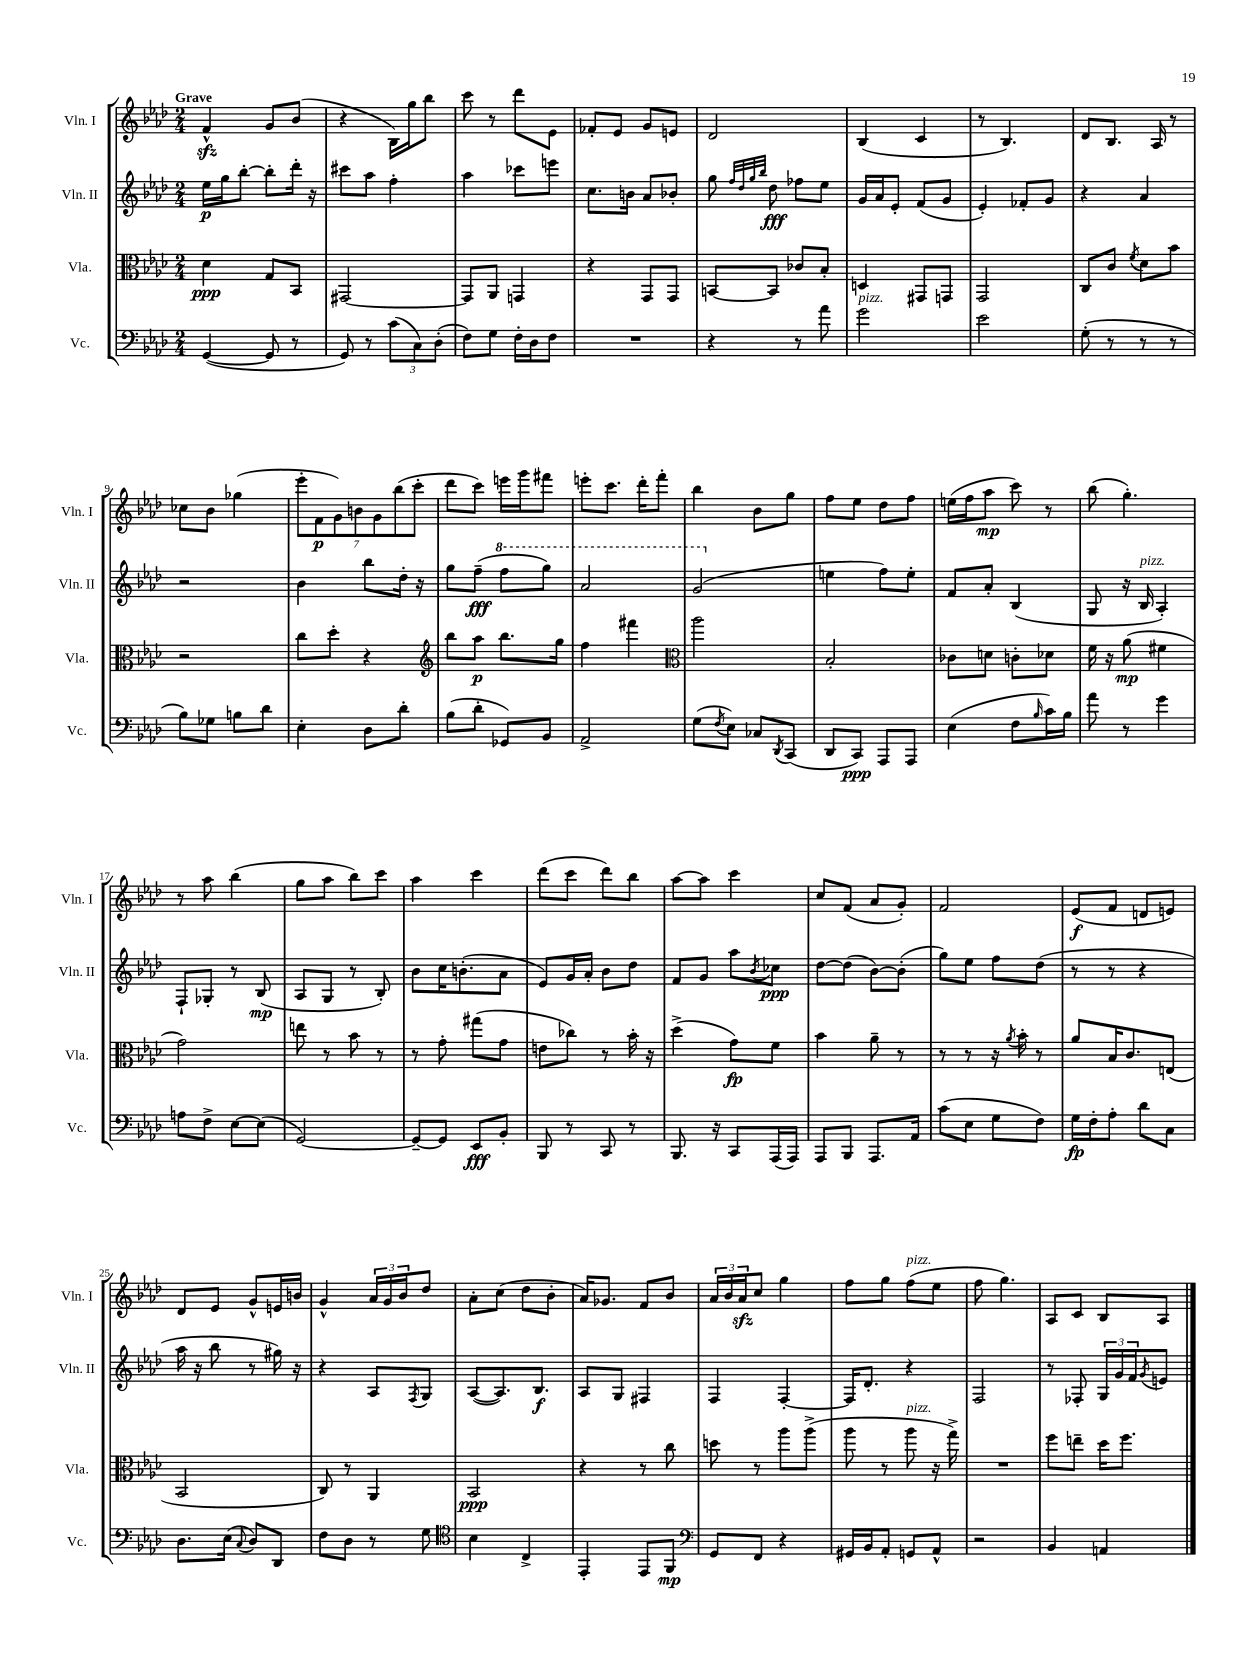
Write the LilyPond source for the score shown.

<<
\new StaffGroup <<
\new Staff = "s0" \with { instrumentName = "Vln. I" shortInstrumentName = "Vln. I" } {
    \clef treble \key aes \major \numericTimeSignature \time 2/4 \tempo "Grave"
    f'4-^\sfz g'8 bes'8( |
    r4 bes16) g''16 bes''8 |
    c'''8 r8 des'''8 ees'8 |
    fes'8-. ees'8 g'8 e'8 |
    des'2 |
    bes4( c'4 |
    r8 bes4.) |
    des'8 bes8. aes16 r8 |
    ces''8 bes'8 ges''4( |
    \tuplet 7/4 { ees'''8-. f'8\p g'8) b'8 g'8 bes''8( c'''8-. } |
    des'''8 c'''8) e'''16 g'''16 fis'''8 |
    e'''8-. c'''8. des'''16-. f'''8-. |
    bes''4 bes'8 g''8 |
    f''8 ees''8 des''8 f''8 |
    e''16( f''16 aes''8\mp c'''8) r8 |
    bes''8( g''4.-.) |
    r8 aes''8 bes''4( |
    g''8 aes''8 bes''8) c'''8 |
    aes''4 c'''4 |
    des'''8( c'''8 des'''8) bes''8 |
    aes''8~ aes''8 c'''4 |
    c''8 f'8( aes'8 g'8-.) |
    f'2 |
    ees'8\f( f'8 d'8 e'8) |
    des'8 ees'8 g'8-^ e'16 b'16 |
    g'4-^ \tuplet 3/2 { aes'16 g'16 bes'16 } des''8 |
    aes'8-. c''8( des''8 bes'8-. |
    aes'16) ges'8. f'8 bes'8 |
    \tuplet 3/2 { aes'16 bes'16 aes'16\sfz } c''8 g''4 |
    f''8 g''8 f''8^\markup { \italic "pizz." }( ees''8 |
    f''8 g''4.) |
    aes8 c'8 bes8 aes8 \bar "|." |
}
\new Staff = "s1" \with { instrumentName = "Vln. II" shortInstrumentName = "Vln. II" } {
    \clef treble \key aes \major \numericTimeSignature \time 2/4
    ees''16\p g''16 bes''8~-. bes''8-. des'''16-. r16 |
    cis'''8 aes''8 f''4-. |
    aes''4 ces'''8 e'''8 |
    c''8. b'16 aes'8 bes'8-. |
    g''8 \grace { f''32 des''32 g''32 bes''32 } des''8\fff fes''8 ees''8 |
    g'16 aes'16 ees'8-. f'8( g'8 |
    ees'4-.) fes'8-. g'8 |
    r4 aes'4 |
    r2 |
    bes'4 bes''8 des''16-. r16 |
    g''8 f''8--\fff( \ottava #1 f'''8 g'''8) |
    aes''2 |
    g''2( \ottava #0 |
    e''4 f''8) e''8-. |
    f'8 aes'8-. bes4( |
    g8 r16 bes16^\markup { \italic "pizz." } aes4-.) |
    f8-! ges8-. r8 bes8\mp( |
    aes8 g8 r8 bes8-.) |
    bes'8 c''16 b'8.-.( aes'8 |
    ees'8) g'16 aes'16-. bes'8 des''8 |
    f'8 g'8 aes''8 \acciaccatura { bes'8 } ces''8\ppp |
    des''8~ des''8( bes'8~) bes'8-.( |
    g''8) ees''8 f''8 des''8( |
    r8 r8 r4 |
    aes''16 r16 bes''8 r8 gis''16) r16 |
    r4 aes8 \acciaccatura { f8 } g8 |
    aes8~( aes8.) bes8.\f |
    aes8 g8 fis4 |
    f4 f4~-. |
    f16 des'8.-. r4 |
    f2 |
    r8 fes8-. \tuplet 3/2 { g16 g'16 f'16 } \acciaccatura { g'8 } e'8 \bar "|." |
}
\new Staff = "s2" \with { instrumentName = "Vla." shortInstrumentName = "Vla." } {
    \clef alto \key aes \major \numericTimeSignature \time 2/4
    des'4\ppp g8 bes,8 |
    gis,2~ |
    gis,8 aes,8 g,4 |
    r4 g,8 g,8 |
    b,8~ b,8 ces'8 bes8-. |
    d4 gis,8 g,8 |
    g,2 |
    c8 c'8 \acciaccatura { f'8 } des'8 bes'8 |
    r2 |
    c''8 des''8-. r4 |
    \clef treble bes''8 aes''8\p bes''8. g''16 |
    f''4 fis'''4 |
    \clef alto aes''2 |
    bes2-. |
    ces'8 d'8 c'8-. des'8 |
    f'16 r16 aes'8\mp( fis'4 |
    g'2) |
    e''8 r8 bes'8 r8 |
    r8 g'8-. gis''8( g'8 |
    e'8 ces''8) r8 bes'16-. r16 |
    des''4->( g'8\fp) f'8 |
    bes'4 aes'8-- r8 |
    r8 r8 r16 \acciaccatura { aes'8 } bes'16-. r8 |
    aes'8 bes16 c'8. e8( |
    bes,2 |
    c8) r8 aes,4 |
    bes,2\ppp |
    r4 r8 c''8 |
    d''8 r8 aes''8 aes''8->( |
    aes''8 r8 aes''8^\markup { \italic "pizz." } r16 g''16->) |
    R2 |
    f''8 e''8-- des''16 f''8. \bar "|." |
}
\new Staff = "s3" \with { instrumentName = "Vc." shortInstrumentName = "Vc." } {
    \clef bass \key aes \major \numericTimeSignature \time 2/4
    g,4~( g,8 r8 |
    g,8) r8 \tuplet 3/2 { c'8( c8) des8-.( } |
    f8) g8 f16-. des16 f8 |
    R2 |
    r4 r8 aes'8 |
    g'2^\markup { \italic "pizz." } |
    ees'2 |
    g8-.( r8 r8 r8 |
    bes8) ges8 b8 des'8 |
    ees4-. des8 des'8-. |
    bes8( des'8-. ges,8) bes,8 |
    aes,2-> |
    g8( \acciaccatura { f8 } ees8) ces8 \acciaccatura { des,8 } c,8( |
    des,8 c,8\ppp) aes,,8 aes,,8 |
    ees4( f8 \grace { bes16 } c'16) bes16 |
    aes'8 r8 g'4 |
    a8 f8-> ees8~ ees8( |
    g,2~) |
    g,8~-- g,8 ees,8\fff bes,8-. |
    bes,,8 r8 c,8 r8 |
    bes,,8. r16 c,8 aes,,16( aes,,16) |
    aes,,8 bes,,8 aes,,8. aes,16 |
    c'8( ees8 g8 f8) |
    g16\fp f16-. aes8-. des'8 c8 |
    des8. ees16( \appoggiatura { c8 } des8) des,8 |
    f8 des8 r8 g8 |
    \clef tenor bes4 c4-> |
    ees,4-. ees,8 f,8\mp |
    \clef bass g,8 f,8 r4 |
    gis,16 bes,16 aes,8-. g,8 aes,8-^ |
    r2 |
    bes,4 a,4 \bar "|." |
}
>>
>>
